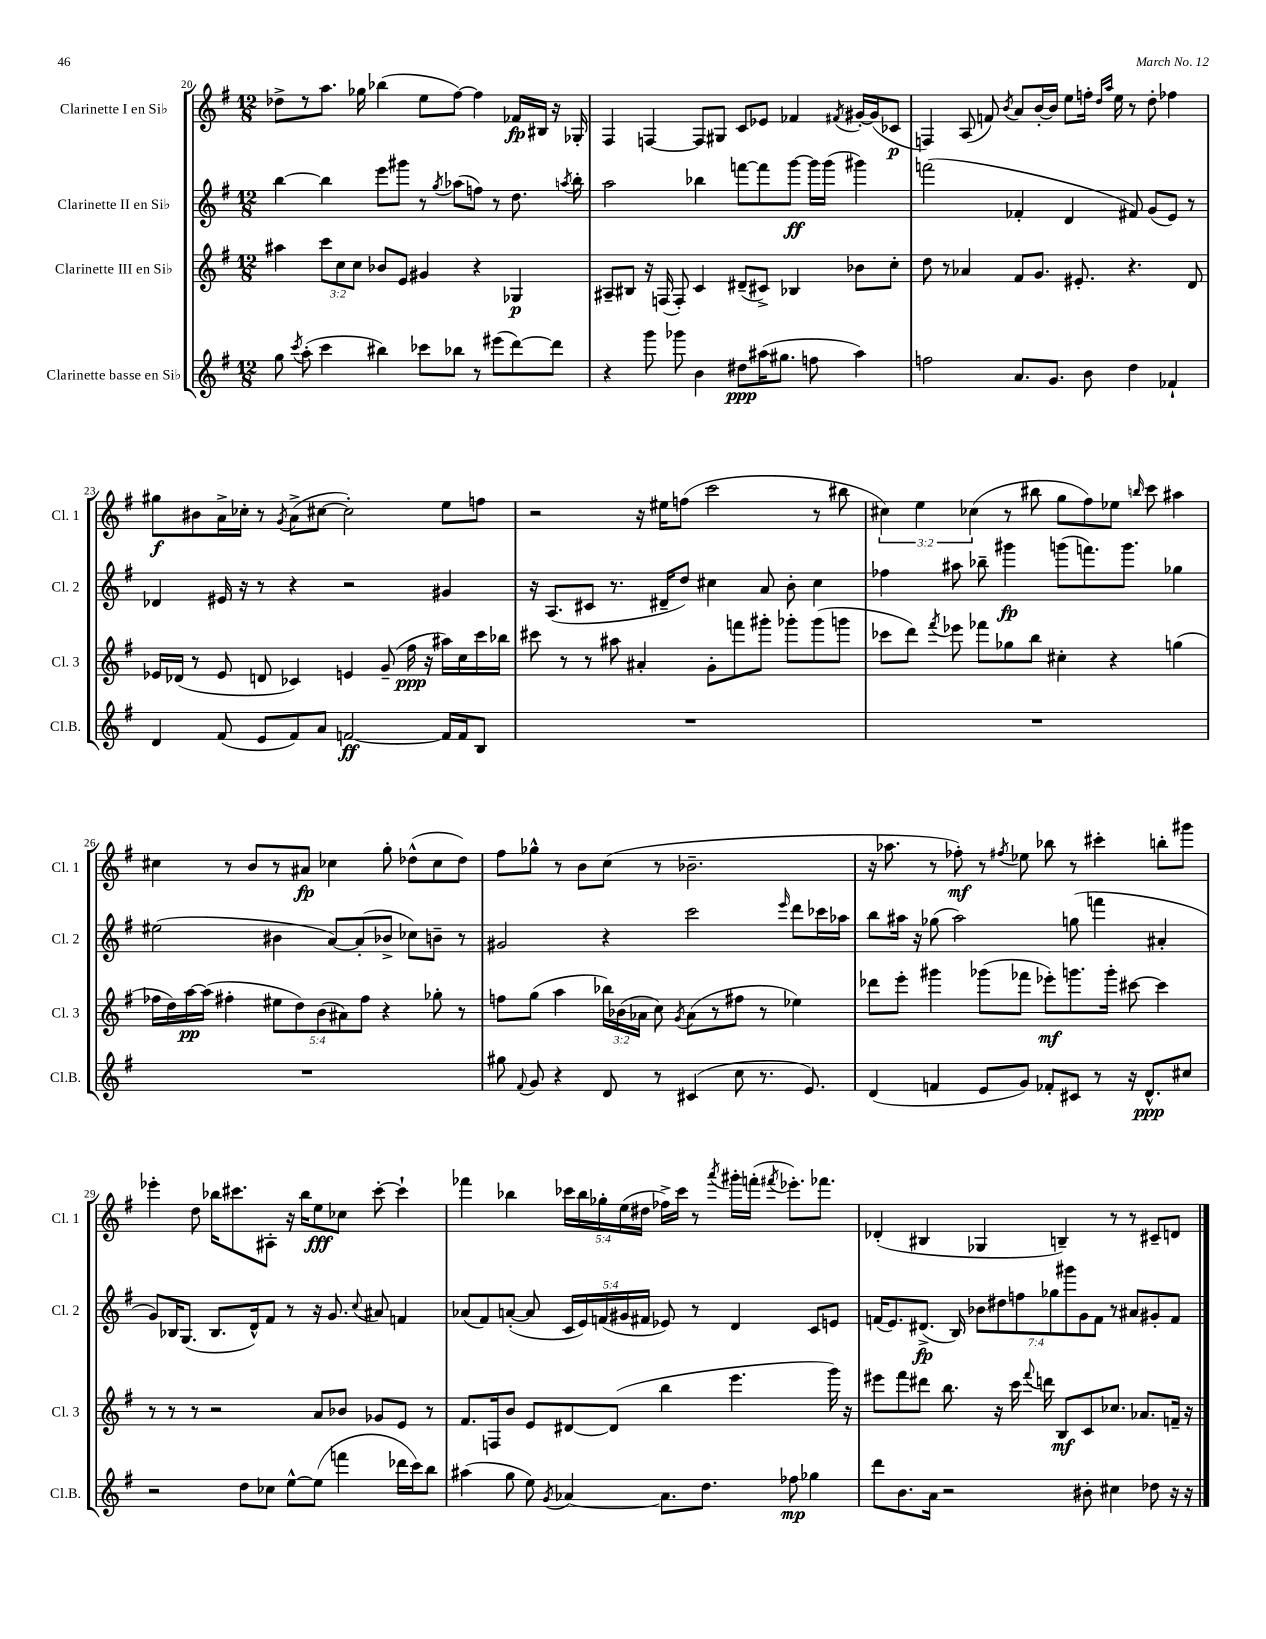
<<
\new StaffGroup <<
\new Staff = "s0" \with { instrumentName = "Clarinette I en Sib" shortInstrumentName = "Cl. 1" } {
    \clef treble \key g \major \numericTimeSignature \time 12/8 \override Staff.TupletNumber.text = #tuplet-number::calc-fraction-text
    \autoBeamOff des''8[-> r8 a''8.] ges''16 bes''4( e''8[ fis''8]~) fis''4 fes'16[\fp bis16] r16 ges16-. |
    fis4 f4~ f8[ gis8] c'8[ ees'8] fes'4 \acciaccatura { fis'8 } gis'16[~-. gis'16( ces'8]\p |
    f4) a8( f'8) \acciaccatura { b'8 } a'8[ b'16~-. b'16] e''8[ f''16]-. \grace { d''16[ a''16] } e''16 r8 d''8-. fes''4 |
    gis''8[\f bis'8 a'16-> ces''16]-. r8 \acciaccatura { g'8 } a'8[->( cis''8]~ cis''2-.) e''8[ f''8] |
    r2 r16 eis''16[ f''8]( c'''2 r8 bis''8 |
    \tuplet 3/2 { cis''4) e''4 ces''4( } r8 bis''8 g''8[ fis''8) ees''8] \grace { b''16 } c'''8 ais''4 |
    cis''4 r8 b'8[ r8 ais'8]\fp ces''4 g''8-. des''8[-^( ces''8 des''8]) |
    fis''8[ ges''8]-^ r8 b'8[ c''8]( r8 bes'2.-- |
    r16 aes''8. r8 fes''8-.\mf) r8 \acciaccatura { fis''8 } ees''8 bes''8 r8 cis'''4-. b''8[-. gis'''8] |
    ees'''4-. d''8 bes''16[ cis'''8. ais8]-. r16 bes''16[ e''8\fff ces''8] cis'''8~-. cis'''4-! |
    fes'''4 bes''4 \tuplet 5/4 { ces'''16[ bes''16 ges''16-. e''16( dis''16] } fes''16[->) ces'''16] r8 \acciaccatura { a'''8 } gis'''16[-. f'''16]-.( \acciaccatura { fis'''8 } ees'''8.[-.) fes'''8.] |
    des'4-.( bis4 ges4 b4--) r8 r8 cis'8[-- d'8] \bar "|." |
}
\new Staff = "s1" \with { instrumentName = "Clarinette II en Sib" shortInstrumentName = "Cl. 2" } {
    \clef treble \key g \major \numericTimeSignature \time 12/8 \override Staff.TupletNumber.text = #tuplet-number::calc-fraction-text
    \autoBeamOff b''4~ b''4 e'''8[ gis'''8] r8 \acciaccatura { g''8 } aes''8[( f''8]) r8 d''8. \acciaccatura { a''8 } b''16-. |
    a''2 bes''4 f'''8[~ f'''8 g'''8]~\ff g'''16[ g'''16]( gis'''4) |
    f'''2( fes'4-. d'4 fis'8) g'8[( e'8]) r8 |
    des'4 eis'16 r16 r8 r4 r2 gis'4 |
    r16 a8.[( cis'8] r8. dis'16[-- d''8]) cis''4 a'8 b'8-. cis''4 |
    fes''4 ais''8 bes''8-- gis'''4\fp g'''8[( f'''8.) g'''8.] ges''4 |
    eis''2( bis'4 a'8[~) a'8-.( bes'8]-> ces''8[) b'8]-- r8 |
    gis'2 r4 c'''2 \grace { e'''16 } d'''8[ ces'''16 aes''16] |
    b''8[ ais''16] r16 ges''8( ais''2) g''8( f'''4 ais'4-. |
    g'8[) bes16 g8.]( bes8.[ d'16-^) fis'8] r8 r16 g'8. \appoggiatura { c''8 } ais'8 f'4 |
    aes'8[( fis'8) a'8]~-.( a'8 \tuplet 5/4 { c'16[ e'16) f'16( gis'16 fis'16] } ees'8) r8 d'4 c'8[ e'8] |
    f'16[( e'8.) dis'8.]->\fp( b16) \tuplet 7/4 { bes'8[ dis''8 f''8 ges''8 gis'''8 g'8 f'8] } r8 ais'8[ gis'8-. f'8] \bar "|." |
}
\new Staff = "s2" \with { instrumentName = "Clarinette III en Sib" shortInstrumentName = "Cl. 3" } {
    \clef treble \key g \major \numericTimeSignature \time 12/8 \override Staff.TupletNumber.text = #tuplet-number::calc-fraction-text
    \autoBeamOff ais''4 \tuplet 3/2 { c'''8[ c''8 c''8] } bes'8[ e'8] gis'4 r4 ges4\p |
    ais8[-- bis8] r16 f16( f8-.) c'4 dis'8[--( cis'8]->) bes4 bes'8[ c''8]-. |
    d''8 r8 aes'4 fis'8[ g'8.] eis'8.-. r4. d'8 |
    ees'16[ des'16]( r8 ees'8 d'8 ces'4) e'4 g'8--( fis''16\ppp r16 ais''16[) c''16 c'''16 bes''16] |
    cis'''8 r8 r8 ais''8 ais'4-. g'8[-. f'''8 gis'''8]-. ges'''8[-. ges'''8( g'''8] |
    ces'''8[ d'''8]) \acciaccatura { fis'''8 } ees'''8 fes'''8[ ges''8 b''8] cis''4-. r4 g''4( |
    fes''16[ d''16) a''16~\pp a''16]( fis''4-. \tuplet 5/4 { eis''8[ d''8) b'8( ais'8) fis''8] } r4 ges''8-. r8 |
    f''8[ g''8]( a''4 \tuplet 3/2 { bes''16[) bes'16( aes'16] } c''8) \acciaccatura { g'8 } aes'8[( r8 fis''8] r8 ees''4) |
    des'''8[ e'''8]-. gis'''4 ges'''8[( fes'''8] ees'''8[-.\mf) g'''8. g'''16]-. cis'''8~ cis'''4 |
    r8 r8 r8 r2 a'8[ bes'8] ges'8[ e'8] r8 |
    fis'8.[ f16 b'8] e'8[ dis'8~ dis'8]( b''4 e'''4. g'''16) r16 |
    eis'''8[ fis'''8 dis'''8] b''8. r16 c'''16 \appoggiatura { fis'''8 } d'''16 b8[\mf c'8 ces''8.] aes'8.[ f'16]-- r16 \bar "|." |
}
\new Staff = "s3" \with { instrumentName = "Clarinette basse en Sib" shortInstrumentName = "Cl.B." } {
    \clef treble \key g \major \numericTimeSignature \time 12/8
    \autoBeamOff g''8 \acciaccatura { c'''8 } a''8-.( c'''4 bis''4) ces'''8[ bes''8] r8 eis'''8[( d'''8~) d'''8] |
    r4 g'''8 ges'''8 b'4 dis''8[\ppp ais''16( gis''8.] f''8 ais''4) |
    f''2 a'8.[ g'8.] b'8 d''4 fes'4-! |
    d'4 fis'8( e'8[ fis'8) a'8] f'2~\ff f'16[ f'16 b8] |
    R1. |
    R1. |
    R1. |
    gis''8 \appoggiatura { fis'8 } g'8 r4 d'8 r8 cis'4( c''8 r8. e'8.) |
    d'4( f'4 e'8[ g'8]) fes'8[-. cis'8] r8 r16 d'8.[-^\ppp cis''8] |
    r2 d''8[ ces''8] e''8[~-^ e''8]( f'''4 des'''16[ c'''16) b''8] |
    ais''4( g''8 e''8) \acciaccatura { g'8 } aes'4~ aes'8.[ d''8.] fes''8\mp ges''4 |
    d'''8[ b'8. a'16] r2 bis'8-. cis''4 des''8 r16 r16 \bar "|." |
}
>>
>>
\layout { \context { \Score currentBarNumber = #20 } }
